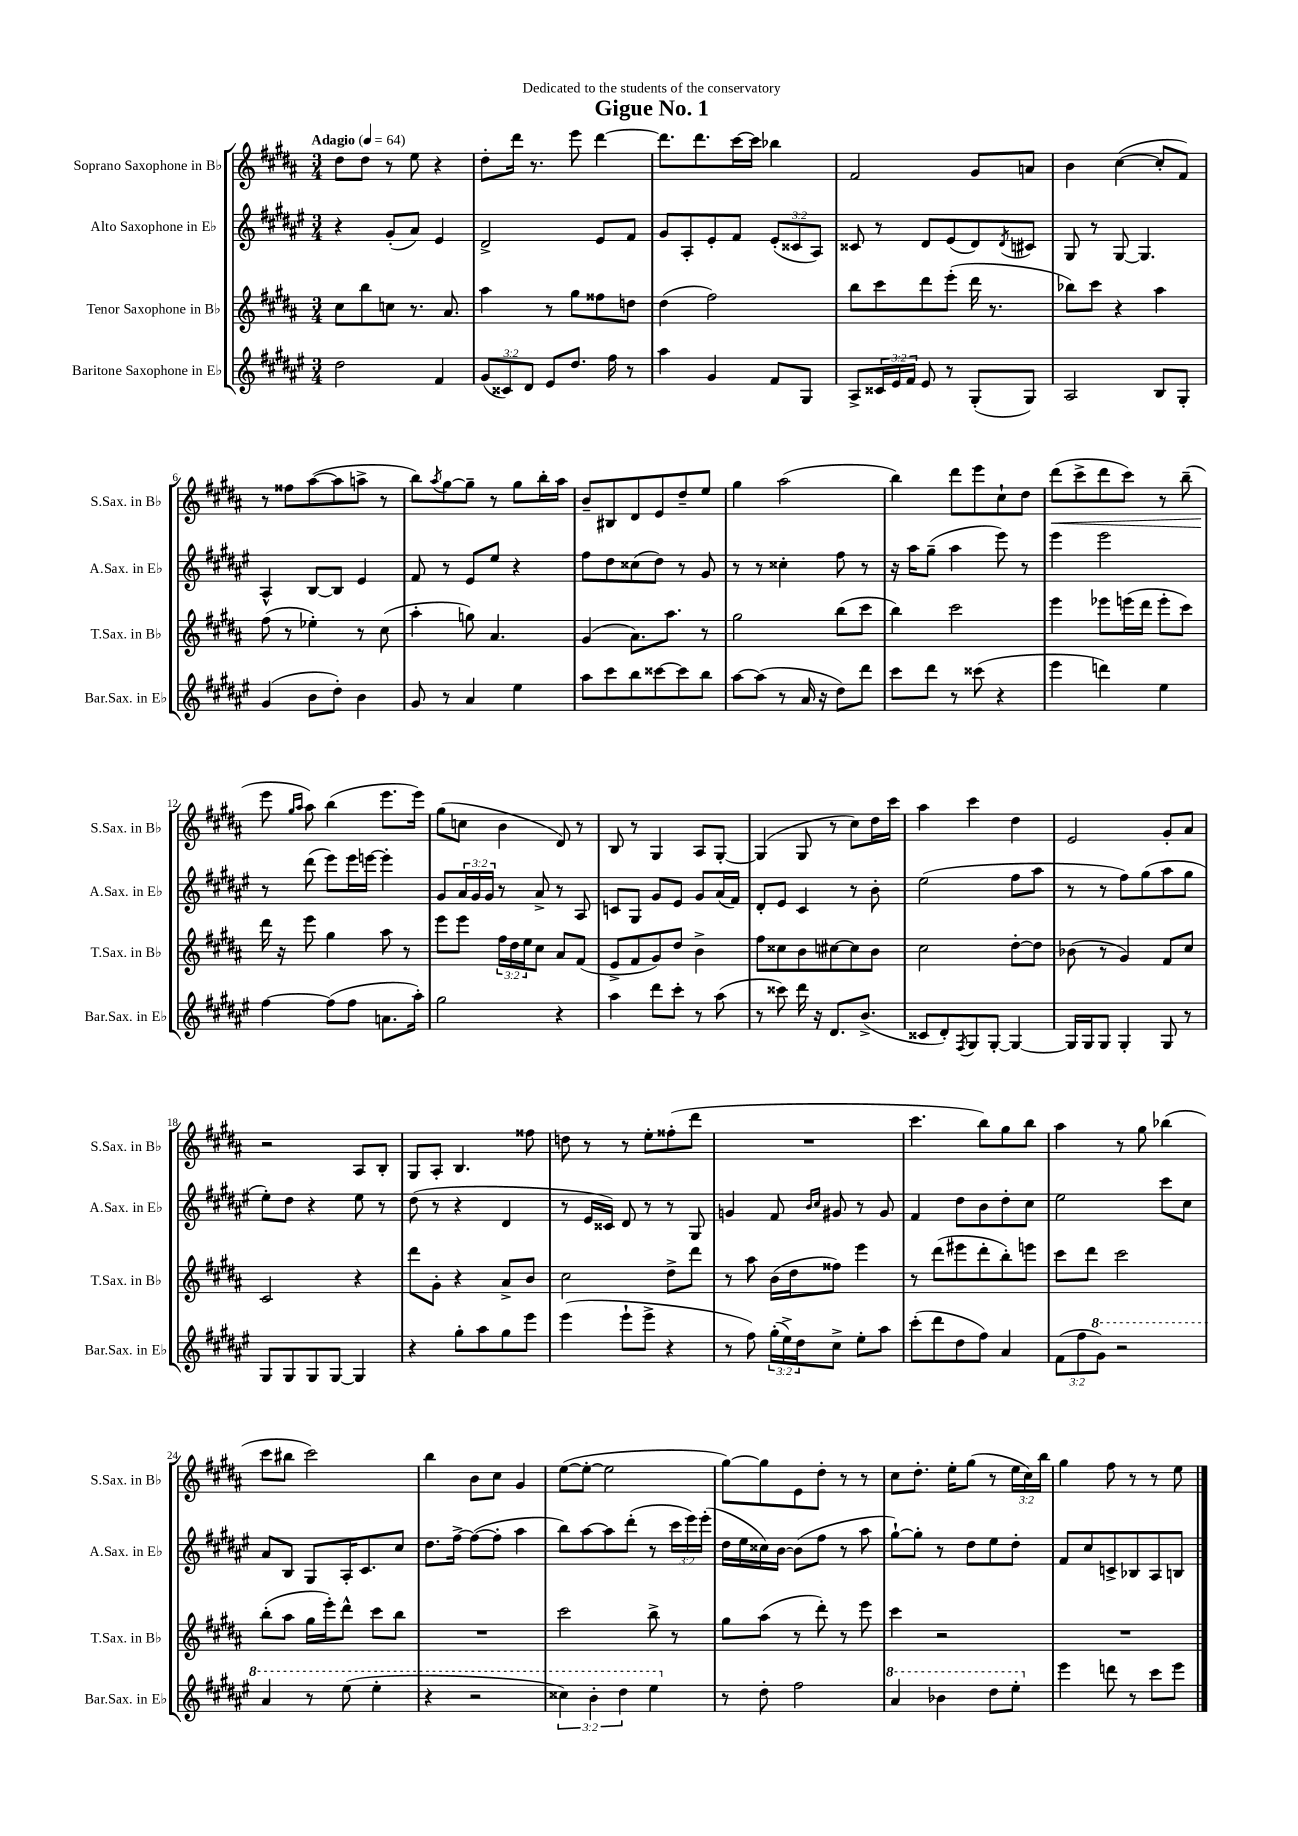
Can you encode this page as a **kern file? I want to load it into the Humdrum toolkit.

**kern	**kern	**kern	**kern	**dynam
*part4	*part3	*part2	*part1	*part1
*staff4	*staff3	*staff2	*staff1	*staff1
*I"Baritone Saxophone in E♭	*I"Tenor Saxophone in B♭	*I"Alto Saxophone in E♭	*I"Soprano Saxophone in B♭	*
*I'Bar.Sax. in E♭	*I'T.Sax. in B♭	*I'A.Sax. in E♭	*I'S.Sax. in B♭	*
*clefG2	*clefG2	*clefG2	*clefG2	*
*k[f#c#g#d#a#e#]	*k[f#c#g#d#a#]	*k[f#c#g#d#a#e#]	*k[f#c#g#d#a#]	*
*M3/4	*M3/4	*M3/4	*M3/4	*
*MM64	*MM64	*MM64	*MM64	*
=1	=1	=1	=1	=1
!	!	!	!LO:TX:a:B:t=Adagio	!
2dd#\	8cc#\L	4r	8dd#\L	.
.	8bb\	.	8dd#\J	.
.	8ccn\J	(8g#'/L	8r	.
.	8.r	8a#/J)	8ee\	.
4f#/	.	4e#/	4r	.
.	8.a#/	.	.	.
=2	=2	=2	=2	=2
(12g#/L	4aa#\	2d#^/	8dd#'\L	.
12c##X/)	.	.	.	.
.	.	.	16ddd#\Jk	.
12d#/J	.	.	.	.
.	.	.	8.r	.
8e#/L	8r	.	.	.
8.dd#/J	8gg#\L	.	8eee\	.
.	8ff##X\	8e#/L	[4ddd#\	.
16ff#\	.	.	.	.
8r	8ddn\J	8f#/J	.	.
=3	=3	=3	=3	=3
4aa#\	(4dd#\	8g#/L	8.ddd#\L]	.
.	.	8A#'/	.	.
.	.	.	8.ddd#\	.
4g#/	2ff#\)	8e#'/	.	.
.	.	8f#/J	[16ccc#\L	.
.	.	.	16ccc#\JJ]	.
8f#/L	.	(12e#'/L	4bb-X\	.
.	.	12c##X/	.	.
8G#/J	.	.	.	.
.	.	12A#/J)	.	.
=4	=4	=4	=4	=4
8A#^/L	8bb\L	8c##X/	2f#/	.
24c##X/L	8ccc#\	8r	.	.
24e#/	.	.	.	.
24f#/JJ	.	.	.	.
8e#/	8ddd#\	8d#/L	.	.
8r	(8eee'\J	(8e#/	.	.
(8G#'/L	16ddd#\	8d#/)	8g#/L	.
.	8.r	.	.	.
.	.	8qd#/	.	.
8G#/J)	.	8c#X/J	8an/J	.
=5	=5	=5	=5	=5
2A#/	8bb-X\L)	8G#/	4b\	.
.	8ccc#\J	8r	.	.
.	4r	[8G#/	([4cc#\	.
.	.	4.G#/]	.	.
8B/L	4aa#\	.	8cc#'/L]	.
8G#'/J	.	.	8f#/J)	.
!!LO:LB:g=z
=6	=6	=6	=6	=6
(4g#/	(8ff#\	4A#^^/	8r	.
.	8r	.	8ff##X\L	.
8b\L	4ee-X'\)	[8B/L	([8aa#\	.
8dd#'\J)	.	8B/J]	8aa#\]	.
4b\	8r	4e#/	8aan^\J	.
.	(8cc#\	.	8r	.
=7	=7	=7	=7	=7
8g#/	4aa#'\	8f#/	8bb\L)	.
.	.	.	8qaa#/	.
8r	.	8r	[8gg#\	.
4a#/	8ggn\)	8e#/L	8gg#~\J]	.
.	4.a#/	8ee#/J	8r	.
4ee#\	.	4r	8gg#\L	.
.	.	.	16bb'\L	.
.	.	.	16aa#\JJ	.
=8	=8	=8	=8	=8
8aa#\L	(4g#/	8ff#\L	8b~/L	.
8ccc#\	.	8dd#\	8B#X/	.
8bb\	8.a#\L)	(8cc##X\	8d#/	.
[8ccc##X\	.	8dd#\J)	8e/	.
.	8.aa#\J	.	.	.
8ccc##\]	.	8r	8dd#~/	.
8bb\J	8r	8g#/	8ee/J	.
=9	=9	=9	=9	=9
[8aa#\L	2gg#\	8r	4gg#\	.
(8aa#\J]	.	8r	.	.
8r	.	4cc##X'\	(2aa#\	.
16a#/	.	.	.	.
16r	.	.	.	.
8dd#\L)	(8bb\L	8ff#\	.	.
8ddd#\J	8ccc#\J	8r	.	.
=10	=10	=10	=10	=10
8ccc#\L	4bb\)	16r	4bb\)	.
.	.	16aa#\KL	.	.
8ddd#\J	.	(8gg#~\J	.	.
8r	2ccc#\	4aa#\	8ddd#\L	.
(8ccc##X\	.	.	8eee\	.
4r	.	8eee#\)	8cc#`\	.
.	.	8r	8dd#\J	.
=11	=11	=11	=11	=11
!	!	!	!	!LO:HP:b
4eee#\	4eee\	4eee#\	(8ddd#\L	<
.	.	.	8ccc#^\	.
4dddn\)	8eee-X\L	2eee#\	8ddd#\	.
.	(16eeen\L	.	8ccc#\J)	.
.	16ddd#\JJ	.	.	.
4ee#\	8eee'\L	.	8r	.
.	8ccc#\J)	.	(8bb~\	.
!!LO:LB:g=z
=12	=12	=12	=12	=12
[4ff#\	16ddd#\	8r	8eee\	.
.	16r	.	.	.
.	.	.	16qqgg#/LL	.
.	.	.	16qqaa#/JJ	.
.	8eee\	(8ddd#\	8aa#\)	[
(8ff#\L]	4gg#\	8eee#\L)	(4bb\	.
8ff#\J	.	16eee#\L	.	.
.	.	[16eeen\JJ	.	.
8.an\L	8aa#\	4eee'\]	8.eee\L	.
.	8r	.	.	.
16aa#'\Jk)	.	.	16eee\Jk)	.
=13	=13	=13	=13	=13
2gg#\	8eee\L	8g#/L	(8gg#\L	.
.	8eee\J	24a#/L	8ccn\J	.
.	.	24g#/	.	.
.	.	24g#/JJ	.	.
.	24ff#\LL	8r	4b\	.
.	24dd#\	.	.	.
.	24ee\J	.	.	.
.	8cc#\J	8a#^/	.	.
4r	8a#/L	8r	8d#/)	.
.	(8f#/J	8A#/	8r	.
=14	=14	=14	=14	=14
4aa#\	8e^/L	8cn/L	8B/	.
.	8f#/	8G#/J	8r	.
8ddd#\L	8g#/)	8g#/L	4G#/	.
8ccc#'\J	8dd#/J	8e#/J	.	.
8r	4b^\	8g#/L	8A#/L	.
(8aa#\	.	(16a#/L	[8G#'/J	.
.	.	16f#/JJ)	.	.
=15	=15	=15	=15	=15
8r	8ff#\L	8d#'/L	(4G#/]	.
8ccc##X\)	8cc##X\	8e#/J	.	.
16ddd#\	8b\	4c#/	8G#/	.
16r	.	.	.	.
8.d#/L	[8cc#X\	.	8r	.
.	8cc#\]	8r	8cc#\L)	.
(8.b^/J	.	.	.	.
.	8b\J	8b'\	16dd#\L	.
.	.	.	16ccc#\JJ	.
=16	=16	=16	=16	=16
8c##X/L	2cc#\	(2ee#\	4aa#\	.
8d#'/)	.	.	.	.
8qF#/	.	.	.	.
8G#/	.	.	4ccc#\	.
[8G#'/J	.	.	.	.
4G#/_	[8dd#'\L	8ff#\L	4dd#\	.
.	8dd#\J]	8aa#\J	.	.
=17	=17	=17	=17	=17
16G#/LL]	(8b-X\	8r	2e/	.
16G#/J	.	.	.	.
8G#/J	8r	8r	.	.
4G#'/	4g#/)	8ff#\L)	.	.
.	.	(8gg#\	.	.
8G#/	8f#/L	8aa#\	8g#'/L	.
8r	8cc#/J	8gg#\J	8a#/J	.
!!LO:LB:g=z
=18	=18	=18	=18	=18
8G#/L	2c#/	8ee#'\L)	2r	.
8G#/	.	8dd#\J	.	.
8G#/	.	4r	.	.
[8G#/J	.	.	.	.
4G#/]	4r	8ee#\	8A#/L	.
.	.	8r	8B'/J	.
=19	=19	=19	=19	=19
4r	8ddd#\L	(8dd#\	8G#/L	.
.	8g#'\J	8r	8A#'/J	.
8gg#'\L	4r	4r	4.B/	.
8aa#\	.	.	.	.
8gg#\	8a#^/L	4d#/	.	.
8eee#\J	8b/J	.	8ff##X\	.
=20	=20	=20	=20	=20
(4eee#\	2cc#\	8r	8ddn\	.
.	.	16e#/LL	8r	.
.	.	16c##X/JJ)	.	.
8eee#`\L	.	8d#/	8r	.
8eee#^\J	.	8r	8ee'\L	.
4r	8dd#^\L	8r	(8ff##X'\	.
.	8ddd#\J	8G#/	8ddd#\J	.
=21	=21	=21	=21	=21
8r	8r	4gn/	2.r	.
8ff#\)	8aa#\	.	.	.
(24gg#'\LL	(16b\LL	8f#/	.	.
24ee#^\)	.	.	.	.
.	16dd#\J	.	.	.
24dd#\J	.	.	.	.
.	.	16qqb/LL	.	.
.	.	16qqcc#/JJ	.	.
8cc#^\J	8ff##X\J)	8g#X/	.	.
8ee#'\L	4eee\	8r	.	.
8aa#\J	.	8g#/	.	.
=22	=22	=22	=22	=22
(8ccc#'\L	8r	4f#/	4.ccc#\	.
8ddd#\	(8ddd#\L	.	.	.
8dd#\	8eee#X\	8dd#\L	.	.
8ff#\J)	8ddd#'\	8b\	8bb\L)	.
4a#/	8bb'\)	8dd#'\	8gg#\	.
.	8eeen\J	8cc#\J	8bb\J	.
=23	=23	=23	=23	=23
(12f#\L	8ccc#\L	2ee#\	4aa#\	.
12ff#\	.	.	.	.
.	8ddd#\J	.	.	.
*8va	*	*	*	*
12gg#\J)	.	.	.	.
2r	2ccc#\	.	8r	.
.	.	.	8gg#\	.
.	.	8ccc#\L	(4bb-X\	.
.	.	8cc#\J	.	.
!!LO:LB:g=z
=24	=24	=24	=24	=24
4aa#/	(8bb'\L	8a#/L	8ccc#\L	.
.	8aa#\J	8B/J	8bb#X\J	.
8r	16gg#\LL	8G#/L	2ccc#\)	.
.	16eee'\J)	.	.	.
(8eee#\	8ddd#^^\J	16A#'/K	.	.
.	.	8.c#/	.	.
4eee#'\	8ccc#\L	.	.	.
.	8bb\J	8cc#/J	.	.
=25	=25	=25	=25	=25
4r	2.r	8.dd#\L	4bb\	.
.	.	[16ff#^\Jk	.	.
2r	.	(8ff#\L_	8b\L	.
.	.	8ff#'\J]	8cc#\J	.
.	.	4aa#\	4g#/	.
=26	=26	=26	=26	=26
6ccc##X\)	2ccc#\	8bb\L)	([8ee\L	.
.	.	[8aa#\	8ee'\J_	.
6bb'\	.	.	.	.
.	.	8aa#\]	2ee\]	.
6ddd#\	.	.	.	.
.	.	(8ddd#'\J	.	.
4eee#\	8bb^\	8r	.	.
.	8r	24ccc#\LL	.	.
.	.	24eee#\)	.	.
.	.	(24eee#'\JJ	.	.
=27	=27	=27	=27	=27
*X8va	*	*	*	*
8r	8gg#\L	16dd#\LL	[8gg#\L)	.
.	.	16ee#\	.	.
8dd#'\	(8aa#\J	16cc##X\)	8gg#\]	.
.	.	[16b\JJ	.	.
2ff#\	8r	(8b\L]	8e\	.
.	8ddd#'\)	8ff#\J	8dd#'\J	.
.	8r	8r	8r	.
.	8eee\	8aa#\	8r	.
=28	=28	=28	=28	=28
*8va	*	*	*	*
4aa#/	4ccc#\	[8gg#`\L)	8cc#\L	.
.	.	8gg#'\J]	8.dd#'\J	.
4bb-X\	2r	8r	.	.
.	.	.	16ee'\KL	.
.	.	8dd#\L	(8gg#\J	.
8ddd#\L	.	8ee#\	8r	.
8eee#'\J	.	8dd#'\J	24ee\LL	.
.	.	.	24cc#\)	.
.	.	.	24bb\JJ	.
=29	=29	=29	=29	=29
*X8va	*	*	*	*
4eee#\	2.r	8f#/L	4gg#\	.
.	.	8cc#/	.	.
8dddn\	.	8cn^/	8ff#\	.
8r	.	8B-X/	8r	.
8ccc#\L	.	8A#/	8r	.
8eee#\J	.	8Bn/J	8ee\	.
==	==	==	==	==
*-	*-	*-	*-	*-
